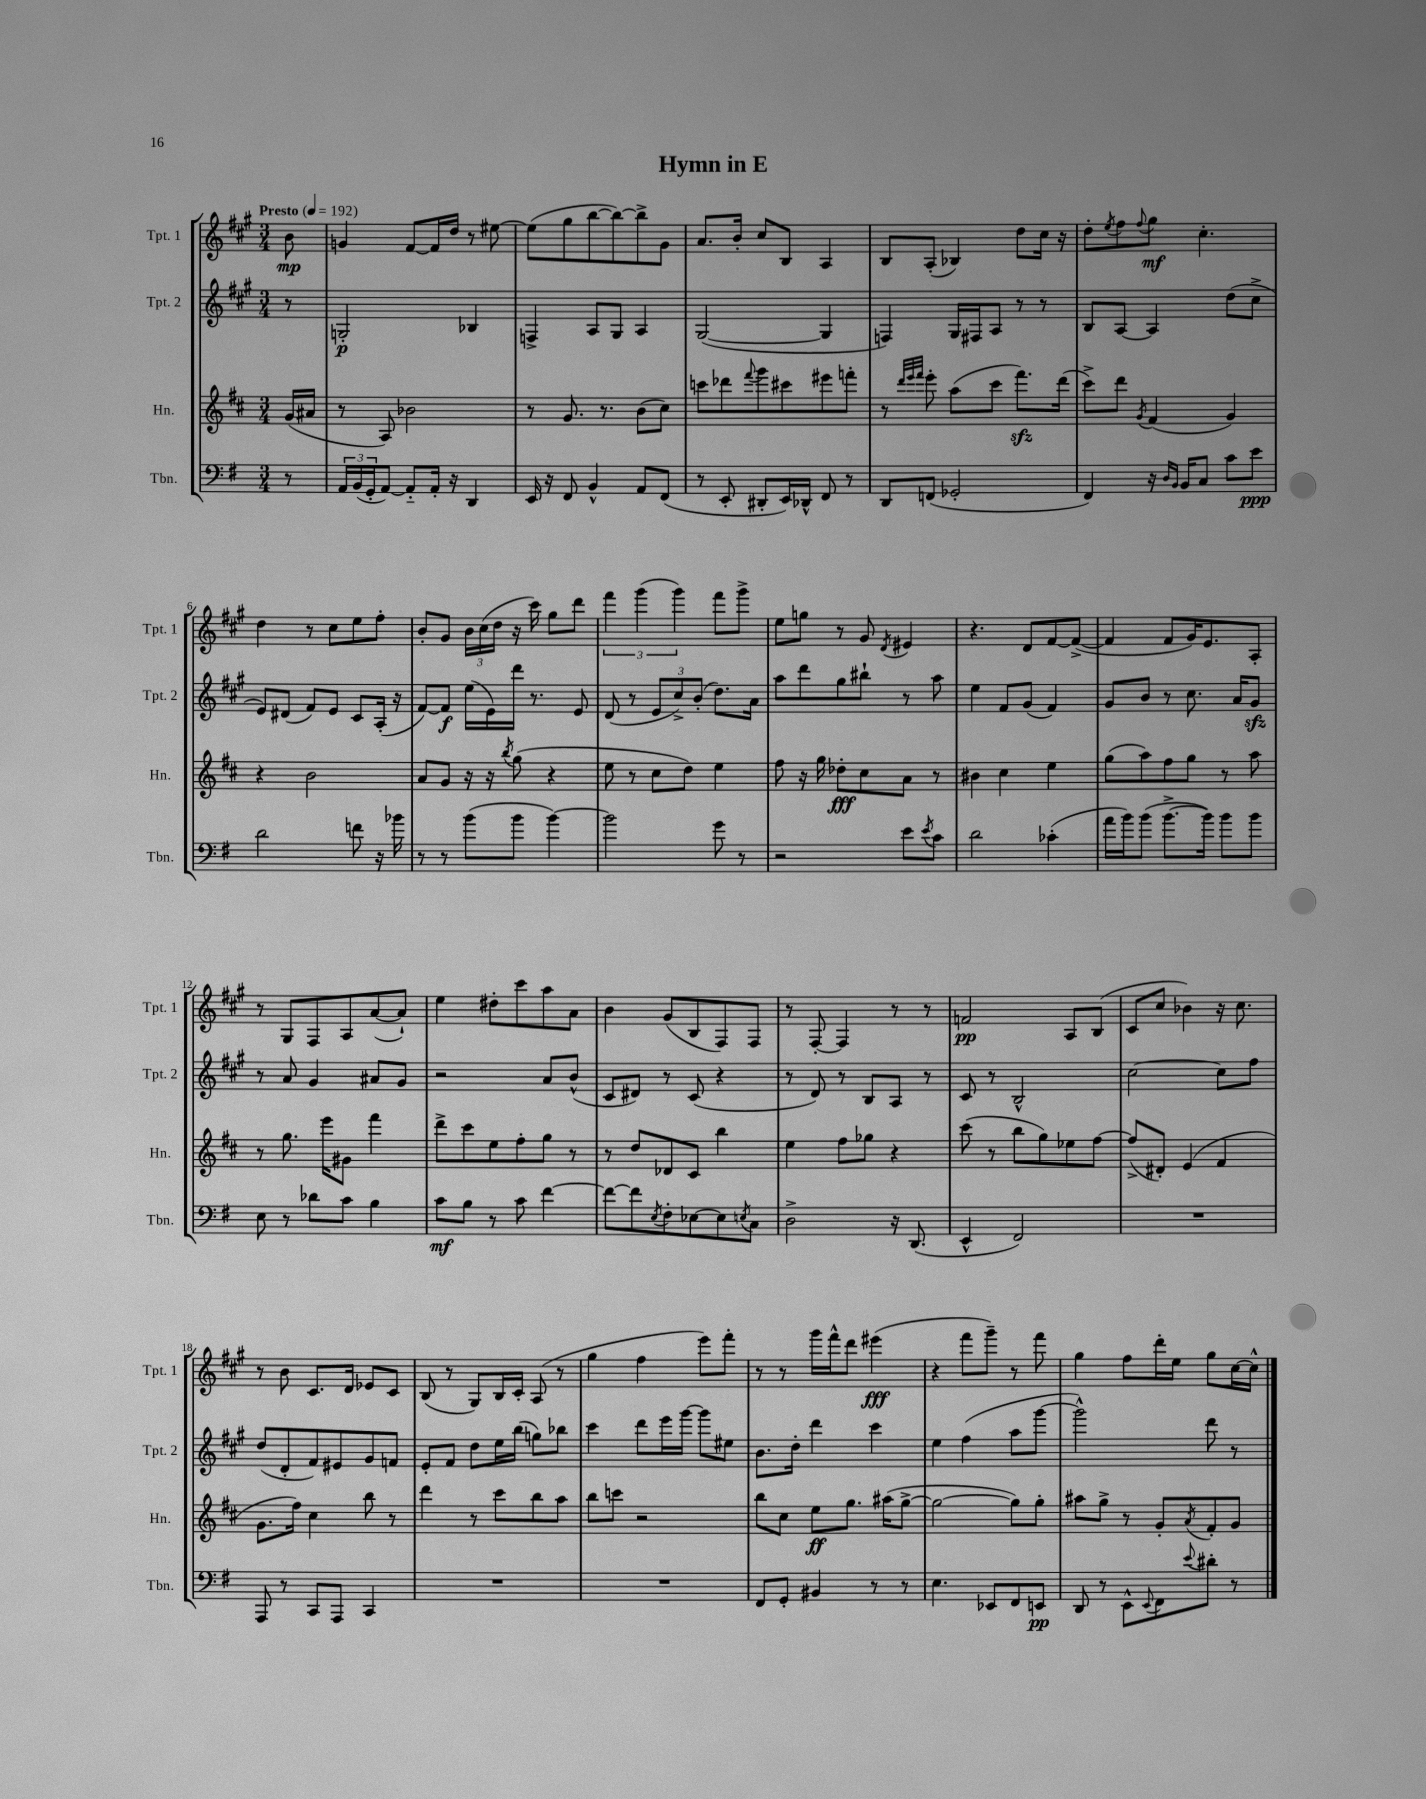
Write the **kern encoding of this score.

**kern	**kern	**kern	**kern
*staff4	*staff3	*staff2	*staff1
*clefF4	*clefG2	*clefG2	*clefG2
*k[f#]	*k[f#c#]	*k[f#c#g#]	*k[f#c#g#]
*M3/4	*M3/4	*M3/4	*M3/4
*MM192	*MM192	*MM192	*MM192
8r	(16g	8r	8b
.	16a#	.	.
=	=	=	=
24AA	8r	2G'	4g
(24BB	.	.	.
24GG'	.	.	.
[8AA)	8A)	.	.
8AA'~]	2b-	.	[8f#
16AA'	.	.	16f#]
16r	.	.	16dd
4DD	.	4B-	8r
.	.	.	[8ee#
=	=	=	=
16EE	8r	4F^	(8ee#]
16r	.	.	.
8FF#	8.g	.	8gg#
4BB^^	.	8A	[8bb
.	8.r	.	.
.	.	8G#	8bb_)
8AA	(8b	4A	8bb^]
(8FF#	8cc#)	.	8g#
=	=	=	=
8r	8ccc	([2G#	8.a
8EE'	8ddd-	.	.
.	.	.	16b'
.	8qqfff#	.	.
8DD#'	8ggg	.	8cc#
16EE)	8ccc#	.	8B
16DD-^^	.	.	.
8FF#	8eee#	4G#]	4A
8r	8fff'	.	.
=	=	=	=
8DD	8r	4F)	8B
.	32qqddd	.	.
.	32qqeee	.	.
.	32qqfff#	.	.
(8FF	8eee'	.	(8A'
2GG-'	(8aa	16G#	4B-)
.	.	16F#	.
.	8ccc#	8A	.
.	8.fff#)	8r	8dd
.	.	8r	16cc#
.	(16ddd	.	16r
=	=	=	=
4FF#)	8ccc#^)	8B	8dd'
.	.	.	8qee
.	8ddd	[8A	8ff#
.	8qg	.	8qqff#
16r	(4f#	4A]	8gg#
16qqD	.	.	.
16qqBB	.	.	.
16BB	.	.	.
8C	.	.	4.cc#'
8c	4g)	(8dd	.
8e	.	8cc#^	.
=	=	=	=
2d	4r	8e)	4dd
.	.	(8d#	.
.	2b	8f#)	8r
.	.	8e	8cc#
8f	.	8c#	8ee
16r	.	(16A'	8ff#'
16b-	.	16r	.
=	=	=	=
8r	8a	[8f#)	8b'
8r	8g	8f#]	8g#
(8b	16r	(16ee	24b
.	.	.	(24cc#
.	16r	16e)	.
.	.	.	24dd
.	8qbb	.	.
8b	(8gg	16ddd	16r
.	.	8.r	16ccc#)
[4b)	4r	.	8gg#
.	.	8e	8ddd
=	=	=	=
2b]	8ee	(8d	6fff#
.	8r	8r	.
.	.	.	(6ggg#
.	8cc#	12e	.
.	.	12cc#^)	6ggg#)
.	8dd)	.	.
.	.	(12b'	.
8g	4ee	8.dd)	8fff#
8r	.	.	8ggg#^
.	.	16a	.
=	=	=	=
2r	8ff#	8aa	8ee
.	16r	8ddd	8gg
.	16gg	.	.
.	8dd-'	8gg#	8r
.	8cc#	8bb#`	8g#
.	.	.	8qd
8e	8a	8r	4e#
8qe	.	.	.
8c	8r	8aa	.
=	=	=	=
2d	4b#	4ee	4.r
.	4cc#	8f#	.
.	.	(8g#	8d
(4c-'	4ee	4f#)	[8f#
.	.	.	(8f#^_
=	=	=	=
16a	(8gg	8g#	4f#]
16b)	.	.	.
(8b	8aa)	8b	.
[8.b^	8ff#	8r	8f#
.	8gg	8.cc#	16g#)
16b])	.	.	8.e
8b	8r	.	.
.	.	16a	.
8b	8aa	8g#	8A'
=	=	=	=
8E	8r	8r	8r
8r	8.gg	8a	8G#
8d-	.	4g#	8F#
.	16eee	.	.
8c	8g#	.	8A
4B	4fff#	8a#	([8a
.	.	8g#	8a`])
=	=	=	=
8c	8ddd^	2r	4ee
8B	8ccc#	.	.
8r	8ee	.	8dd#'
8c	8ff#'	.	8ccc#
[4f#	8gg	8a	8aa
.	8r	(8b^^	8a
=	=	=	=
8f#_	8r	8c#	4b
8f#]	8dd	8d#)	.
8qE	.	.	.
8F#'	8d-	8r	(8g#
[8E-	8c#	(8c#	8B
8E-]	4bb	4r	8F#)
8qE	.	.	.
8C	.	.	8F#
=	=	=	=
2D^	4ee	8r	8r
.	.	8d)	[8F#'
.	8ff#	8r	4F#]
.	8gg-	8B	.
16r	4r	8A	8r
(8.DD	.	.	.
.	.	8r	8r
=	=	=	=
4EE^^	(8ccc#	8c#	2f
.	8r	8r	.
2FF#)	8bb	2B^^	.
.	8gg)	.	.
.	8ee-	.	8A
.	[8ff#	.	(8B
=	=	=	=
2.r	(8ff#^]	[2cc#	8c#
.	8d#')	.	8cc#
.	(4e	.	4b-)
.	4f#	8cc#]	16r
.	.	.	8.cc#
.	.	8ff#	.
=	=	=	=
8AAA	8.g	(8dd	8r
8r	.	8d'	8b
.	16ff#)	.	.
8CC	4cc#	8f#)	8.c#
8AAA	.	8e#	.
.	.	.	16d
4CC	8bb	8g#	8e-
.	8r	8f	8c#
=	=	=	=
2.r	4ddd	8e'	(8B
.	.	8f#	8r
.	8r	8dd	8G#)
.	8ccc#	16ee	16B
.	.	(16bb	16c#'
.	8bb	8gg)	(8A
.	8aa	8bb-	8r
=	=	=	=
2.r	8bb	4ccc#	4gg#
.	8ccc	.	.
.	2r	8ddd	4ff#
.	.	16eee	.
.	.	[16ggg#	.
.	.	8ggg#]	8eee)
.	.	8ee#	8fff#'
=	=	=	=
8FF#	8bb	8.b	8r
8GG'	8cc#	.	8r
.	.	16dd'	.
4BB#	8ee	4ddd	16ggg#
.	.	.	16fff#^^
.	8.gg	.	8ddd
8r	.	4ccc#	(4eee#
.	(16aa#	.	.
8r	[8gg^	.	.
=	=	=	=
4.E	2gg_	4ee	4r
.	.	(4ff#	8fff#
8EE-	.	.	8ggg#~)
8FF#	8gg])	8aa	8r
8EE	8gg'	[8ggg#	8fff#
=	=	=	=
8DD	8aa#	2ggg#^^])	4gg#
8r	8gg^	.	.
8EE^^	8r	.	8ff#
8qqEE	.	.	.
8FF#	8g'	.	16ddd'
.	.	.	16ee
8qqe	8qa	.	.
8d#'	8f#'	8ddd	8gg#
8r	8g	8r	[16cc#
.	.	.	16cc#^^]
==	==	==	==
*-	*-	*-	*-
